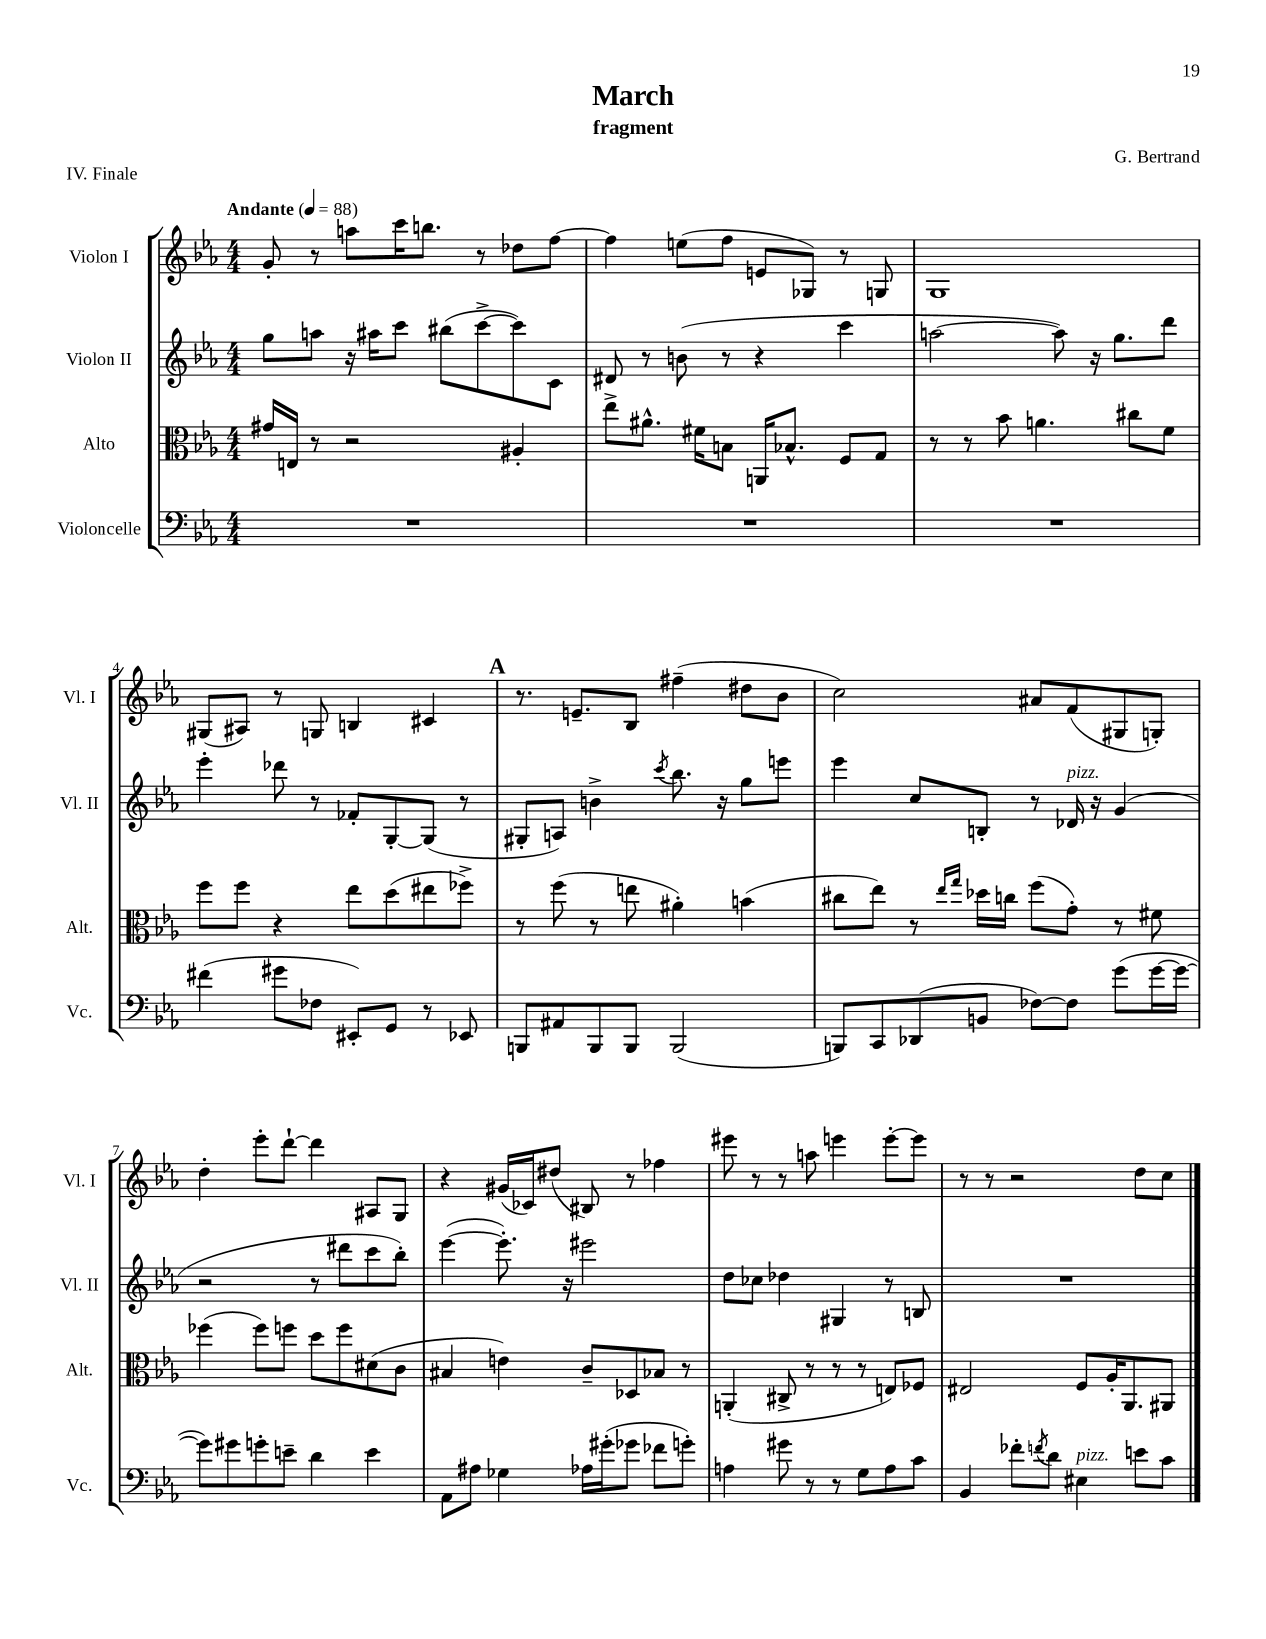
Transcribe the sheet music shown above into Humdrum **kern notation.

**kern	**kern	**kern	**kern
*staff4	*staff3	*staff2	*staff1
*clefF4	*clefC3	*clefG2	*clefG2
*k[b-e-a-]	*k[b-e-a-]	*k[b-e-a-]	*k[b-e-a-]
*M4/4	*M4/4	*M4/4	*M4/4
*MM88	*MM88	*MM88	*MM88
1r	16g#	8gg	8g'
.	16E	.	.
.	8r	8aa	8r
.	2r	16r	8aa
.	.	16aa#	.
.	.	8ccc	16ccc
.	.	.	8.bb
.	.	(8bb#	.
.	.	[8ccc^	8r
.	4A#'	8ccc])	8dd-
.	.	8c	[8ff
=	=	=	=
1r	8ee-^	8d#	4ff]
.	8.a#^^	8r	.
.	.	(8b	(8ee
.	16f#	.	.
.	8B	8r	8ff
.	16AA	4r	8e
.	8.B-^^	.	.
.	.	.	8G-)
.	8F	4ccc	8r
.	8G	.	8G
=	=	=	=
1r	8r	[2aa	1G
.	8r	.	.
.	8b-	.	.
.	4.a	.	.
.	.	8aa])	.
.	.	16r	.
.	.	8.gg	.
.	8cc#	.	.
.	8f	8ddd	.
=	=	=	=
(4f#	8ff	4eee-'	(8G#
.	8ff	.	8A#)
8g#	4r	8ddd-	8r
8F-	.	8r	8G
8EE#')	8ee-	8f-'	4B
8GG	(8dd	[8G'	.
8r	8ee#	(8G]	4c#
8EE-	8ff-^)	8r	.
=	=	=	=
8BBB	8r	8G#'	8.r
8AA#	(8ff	8A)	.
.	.	.	8.e~
8BBB	8r	4b^	.
8BBB	8ee	.	8B-
.	.	8qccc	.
(2BBB	4a#')	8.bb-	(4ff#~
.	.	16r	.
.	(4b	8gg	8dd#
.	.	8eee	8b-
=	=	=	=
8BBB)	8cc#	4eee-	2cc)
8CC	8ee-)	.	.
(8DD-	8r	8cc	.
.	16qqee-	.	.
.	16qqgg	.	.
8BB	16dd-	8B'	.
.	16cc	.	.
[8F-)	(8ff	8r	8a#
8F-]	8g')	16d-	(8f
.	.	16r	.
(8g	8r	(4g	8G#
[16g	8f#	.	8G')
16g_	.	.	.
=	=	=	=
8g])	(4ff-	2r	4dd'
8g#	.	.	.
8g'	8ff-)	.	8eee-'
8e~	8ff	.	[8ddd`
4d	8dd	8r	4ddd]
.	8ff	8ddd#	.
4e	(8d#	8ccc	8A#
.	8c	8bb-')	8G
=	=	=	=
8AA-	4B#	([4eee-	4r
8A#	.	.	.
4G-	4e)	8.eee-'])	(16g#
.	.	.	16c-)
.	.	.	(8dd#
.	.	16r	.
16A-	8c~	2eee#	8B#)
(16g#'	.	.	.
8g-	8D-	.	8r
8f-	8B-	.	4ff-
8g')	8r	.	.
=	=	=	=
4A	(4AA'	8dd	8eee#
.	.	8cc-	8r
8g#	8C#^	4dd-	8r
8r	8r	.	8aa
8r	8r	4G#	4eee
8G	8r	.	.
8A	8E)	8r	[8eee'
8c	8F-	8B	8eee]
=	=	=	=
4BB-	2E#	1r	8r
.	.	.	8r
8f-'	.	.	2r
8qf	.	.	.
8d	.	.	.
4E#	8F	.	.
.	16A-'	.	.
.	8.AA-	.	.
8e	.	.	8dd
8c	8AA#	.	8cc
==	==	==	==
*-	*-	*-	*-
